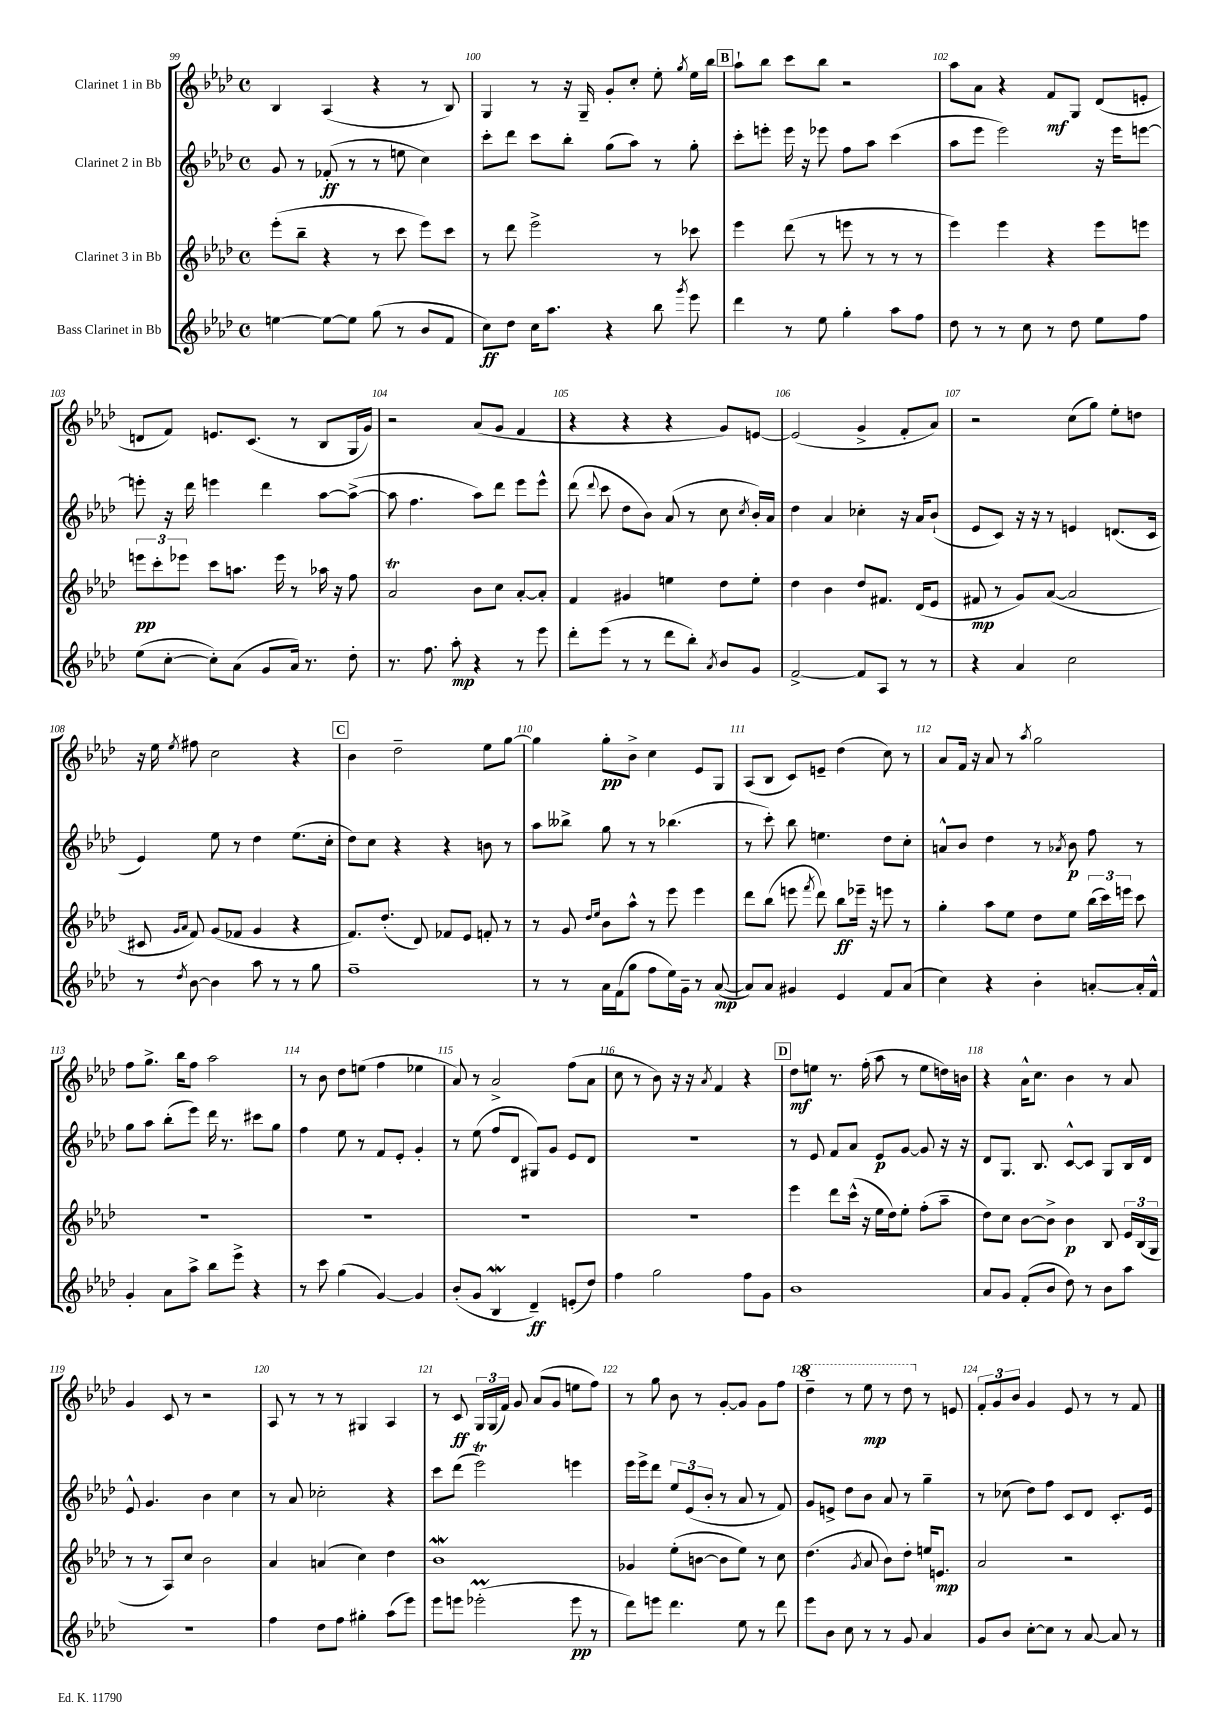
<<
\new StaffGroup <<
\new Staff = "s0" \with { instrumentName = "Clarinet 1 in Bb" } {
    \clef treble \key aes \major \defaultTimeSignature \time 4/4
    \autoBeamOff bes4 aes4( r4 r8 bes8) |
    g4 r8 r16 g16-- g'8[-. c''8]-. ees''8-. \acciaccatura { g''8 } ees''16[ bes''16] |
    \mark \markup { \box "B" } aes''8[-! bes''8] c'''8[ bes''8] r2 |
    aes''8[ aes'8] r4 f'8[\mf g8] des'8[( e'8]-. |
    d'8[ f'8]) e'8.[ c'8.]( r8 bes8[ g16 g'16]) |
    r2 aes'8[( g'8] f'4 |
    r4 r4 r4 g'8[) e'8]~ |
    e'2( g'4-> f'8[-. aes'8]) |
    r2 c''8[( g''8]) ees''8[-. d''8] |
    r16 ees''16 \acciaccatura { ees''8 } fis''8 c''2 r4 |
    \mark \markup { \box "C" } bes'4 des''2-- ees''8[ g''8]~ |
    g''4 g''8[-.\pp bes'8]-> c''4 ees'8[ g8] |
    aes8[( bes8] c'8[) e'8]-- des''4( c''8) r8 |
    aes'8[ f'16] r16 aes'8 r8 \acciaccatura { aes''8 } g''2 |
    f''8[ g''8.]-> bes''16[ f''8] aes''2 |
    r8 bes'8 des''8[ e''8]( f''4 ees''4 |
    aes'8) r8 aes'2-> f''8[( aes'8] |
    c''8 r8 bes'8) r16 r16 \acciaccatura { aes'8 } f'4 r4 |
    \mark \markup { \box "D" } des''8[\mf e''8] r8. f''16-.( aes''8 r8 e''8[ d''16) b'16] |
    r4 aes'16[-^ c''8.] bes'4 r8 aes'8 |
    g'4 c'8 r8 r2 |
    aes8 r8 r8 r8 gis4 aes4 |
    r8 c'8\ff \tuplet 3/2 { g16[ g16( f'16]) } g'8 aes'8[( g'8] e''8[ f''8]) |
    r8 g''8 bes'8 r8 g'8[~-. g'8] g'8[ f''8] |
    \ottava #1 des'''4-- r8 ees'''8\mp r8 des'''8 \ottava #0 r8 e'8 |
    \tuplet 3/2 { f'8[-. g'8 bes'8] } g'4 ees'8 r8 r8 f'8 \bar "|." |
}
\new Staff = "s1" \with { instrumentName = "Clarinet 2 in Bb" } {
    \clef treble \key aes \major \defaultTimeSignature \time 4/4
    \autoBeamOff g'8 r8 fes'8-.\ff( r8 r8 e''8 c''4) |
    c'''8[-. des'''8] c'''8[ bes''8]-. g''8[( aes''8]) r8 g''8-. |
    \mark \markup { \box "B" } c'''8[-. e'''8]-. e'''16 r16 ees'''8 f''8[ aes''8] c'''4( |
    aes''8[ ees'''8] ees'''2) r16 ees'''16[ e'''8]~ |
    e'''8-. r16 des'''16 e'''4 des'''4 aes''8[~ aes''8]~->( |
    aes''8 f''4. aes''8[) des'''8] ees'''8[ ees'''8]-^ |
    des'''8( \appoggiatura { des'''8 } c'''8 des''8[ bes'8]) aes'8( r8 c''8 \acciaccatura { c''8 } bes'16[-.) aes'16] |
    des''4 aes'4 ces''4-. r16 aes'16[ bes'8]-!( |
    ees'8[ c'8]) r16 r16 r8 e'4 d'8.[( c'16] |
    ees'4) ees''8 r8 des''4 ees''8.[( c''16]-. |
    \mark \markup { \box "C" } des''8[) c''8] r4 r4 b'8 r8 |
    aes''8[ beses''8]-> g''8 r8 r8 bes''4.( |
    r8 c'''8-.) bes''8 e''4. des''8[ c''8]-. |
    a'8[-^ bes'8] des''4 r8 \acciaccatura { aes'8 } bes'8\p f''8 r8 |
    g''8[ aes''8] bes''8[-.( ees'''8]) des'''16 r8. cis'''8[ g''8] |
    f''4 ees''8 r8 f'8[ ees'8]-. g'4-. |
    r8 ees''8( f''8[ des'8] gis8[) g'8] ees'8[ des'8] |
    R1 |
    \mark \markup { \box "D" } r8 ees'8 f'8[ aes'8] ees'8[\p g'8]~ g'8 r16 r16 |
    des'8[ g8.] bes8. c'8[~-^ c'8] g8[ bes16 des'16] |
    ees'8-^ g'4. bes'4 c''4 |
    r8 aes'8 ces''2-. r4 |
    c'''8[ des'''8]( ees'''2\trill) e'''4 |
    ees'''16[ ees'''16-> des'''8] \tuplet 3/2 { ees''8[ ees'8( bes'8]-. } r8 aes'8 r8 f'8) |
    g'8[ e'8]-> des''8[ bes'8] aes'8 r8 g''4-- |
    r8 ces''8( des''8[) f''8] c'8[ des'8] c'8.[-. ees'16] \bar "|." |
}
\new Staff = "s2" \with { instrumentName = "Clarinet 3 in Bb" } {
    \clef treble \key aes \major \defaultTimeSignature \time 4/4
    \autoBeamOff ees'''8[-.( bes''8]-- r4 r8 c'''8 ees'''8[) c'''8] |
    r8 des'''8 ees'''2-> r8 ces'''8 |
    \mark \markup { \box "B" } ees'''4 des'''8( r8 e'''8 r8 r8 r8 |
    ees'''4) ees'''4 r4 ees'''8[ e'''8] |
    \tuplet 3/2 { e'''8[\pp c'''8-. ees'''8] } c'''8[ a''8.] ees'''16 r8 aes''16 r16 f''8 |
    aes'2\trill bes'8[ c''8] aes'8[~-. aes'8]-. |
    f'4 gis'4 e''4 des''8[ e''8]-. |
    des''4 bes'4 des''8[ fis'8.] des'16[( ees'8] |
    fis'8\mp r8 g'8[) aes'8]~( aes'2 |
    cis'8 \grace { g'16[ aes'16] } f'8) g'8[( fes'8] g'4 r4 |
    \mark \markup { \box "C" } f'8.[) des''8.]-.( des'8) fes'8[ ees'8] f'8-. r8 |
    r8 g'8 \grace { des''16[ ees''16] } bes'8[ aes''8]-^ r8 ees'''8 ees'''4 |
    des'''8[ bes''8]( e'''8 \acciaccatura { f'''8 } des'''8) bes''8[\ff ees'''16]-- r16 e'''8 r8 |
    g''4-. aes''8[ ees''8] des''8[ ees''8] \tuplet 3/2 { bes''16[( c'''16) e'''16] } c'''8 |
    R1 |
    R1 |
    R1 |
    R1 |
    \mark \markup { \box "D" } ees'''4 des'''8[ c'''16]-^( r16 ees''16[ des''16) ees''8]-. f''8[-.( aes''8]-- |
    des''8[) c''8] bes'8[~ bes'8]-> bes'4\p bes8 \tuplet 3/2 { ees'16[ bes16( g16] } |
    r8 r8 aes8[) c''8] bes'2 |
    aes'4 a'4( c''4) des''4 |
    bes'1\mordent |
    ges'4 ees''8[-.( b'8]~ b'8[ ees''8]) r8 c''8 |
    des''4.( \acciaccatura { g'8 } aes'8 bes'8[) des''8]-. e''16[ e'8.]\mp |
    aes'2 r2 \bar "|." |
}
\new Staff = "s3" \with { instrumentName = "Bass Clarinet in Bb" } {
    \clef treble \key aes \major \defaultTimeSignature \time 4/4
    \autoBeamOff e''4~ e''8[~ e''8] g''8( r8 bes'8[ f'8] |
    c''8[\ff) des''8] c''16[ aes''8.] r4 bes''8 \acciaccatura { g'''8 } ees'''8 |
    \mark \markup { \box "B" } des'''4 r8 ees''8 g''4-. aes''8[ f''8] |
    des''8 r8 r8 c''8 r8 des''8 ees''8[ f''8] |
    ees''8[( c''8]~-. c''8[-.) aes'8]( g'8[ aes'16]) r8. des''8-. |
    r8. f''8. aes''8-.\mp r4 r8 ees'''8 |
    des'''8[-. ees'''8]( r8 r8 des'''8[ bes''8]-.) \acciaccatura { aes'8 } bes'8[ g'8] |
    f'2~-> f'8[ aes8] r8 r8 |
    r4 aes'4 c''2 |
    r8 \acciaccatura { des''8 } bes'8~ bes'4 aes''8 r8 r8 g''8 |
    \mark \markup { \box "C" } f''1-- |
    r8 r8 aes'16[ f'16( g''8] f''8[ ees''16) g'16]-- r8 aes'8~\mp( |
    aes'8[) aes'8] gis'4 ees'4 f'8[ aes'8]( |
    c''4) r4 bes'4-. a'8[~-. a'16-. f'16]-^ |
    g'4-. aes'8[ aes''8]-> bes''8[ ees'''8]-> r4 |
    r8 c'''8 g''4( g'4~) g'4 |
    bes'8[-.( g'8] bes4\mordent des'4--\ff) e'8[-.( des''8]) |
    f''4 g''2 f''8[ g'8] |
    \mark \markup { \box "D" } bes'1 |
    aes'8[ g'8] f'8[-.( bes'8] des''8) r8 bes'8[ aes''8] |
    R1 |
    f''4 des''8[ f''8] gis''4-. aes''8[( ees'''8]) |
    ees'''8[ e'''8] ees'''2-.\prall( ees'''8\pp r8 |
    des'''8[) e'''8] des'''4. ees''8 r8 des'''8 |
    ees'''8[ bes'8] c''8 r8 r8 g'8 aes'4 |
    g'8[ bes'8] c''8[~-. c''8] r8 aes'8~ aes'8 r8 \bar "|." |
}
>>
>>
\layout { \context { \Score currentBarNumber = #99 \override BarNumber.break-visibility = ##(#f #t #t) barNumberVisibility = #all-bar-numbers-visible } }
